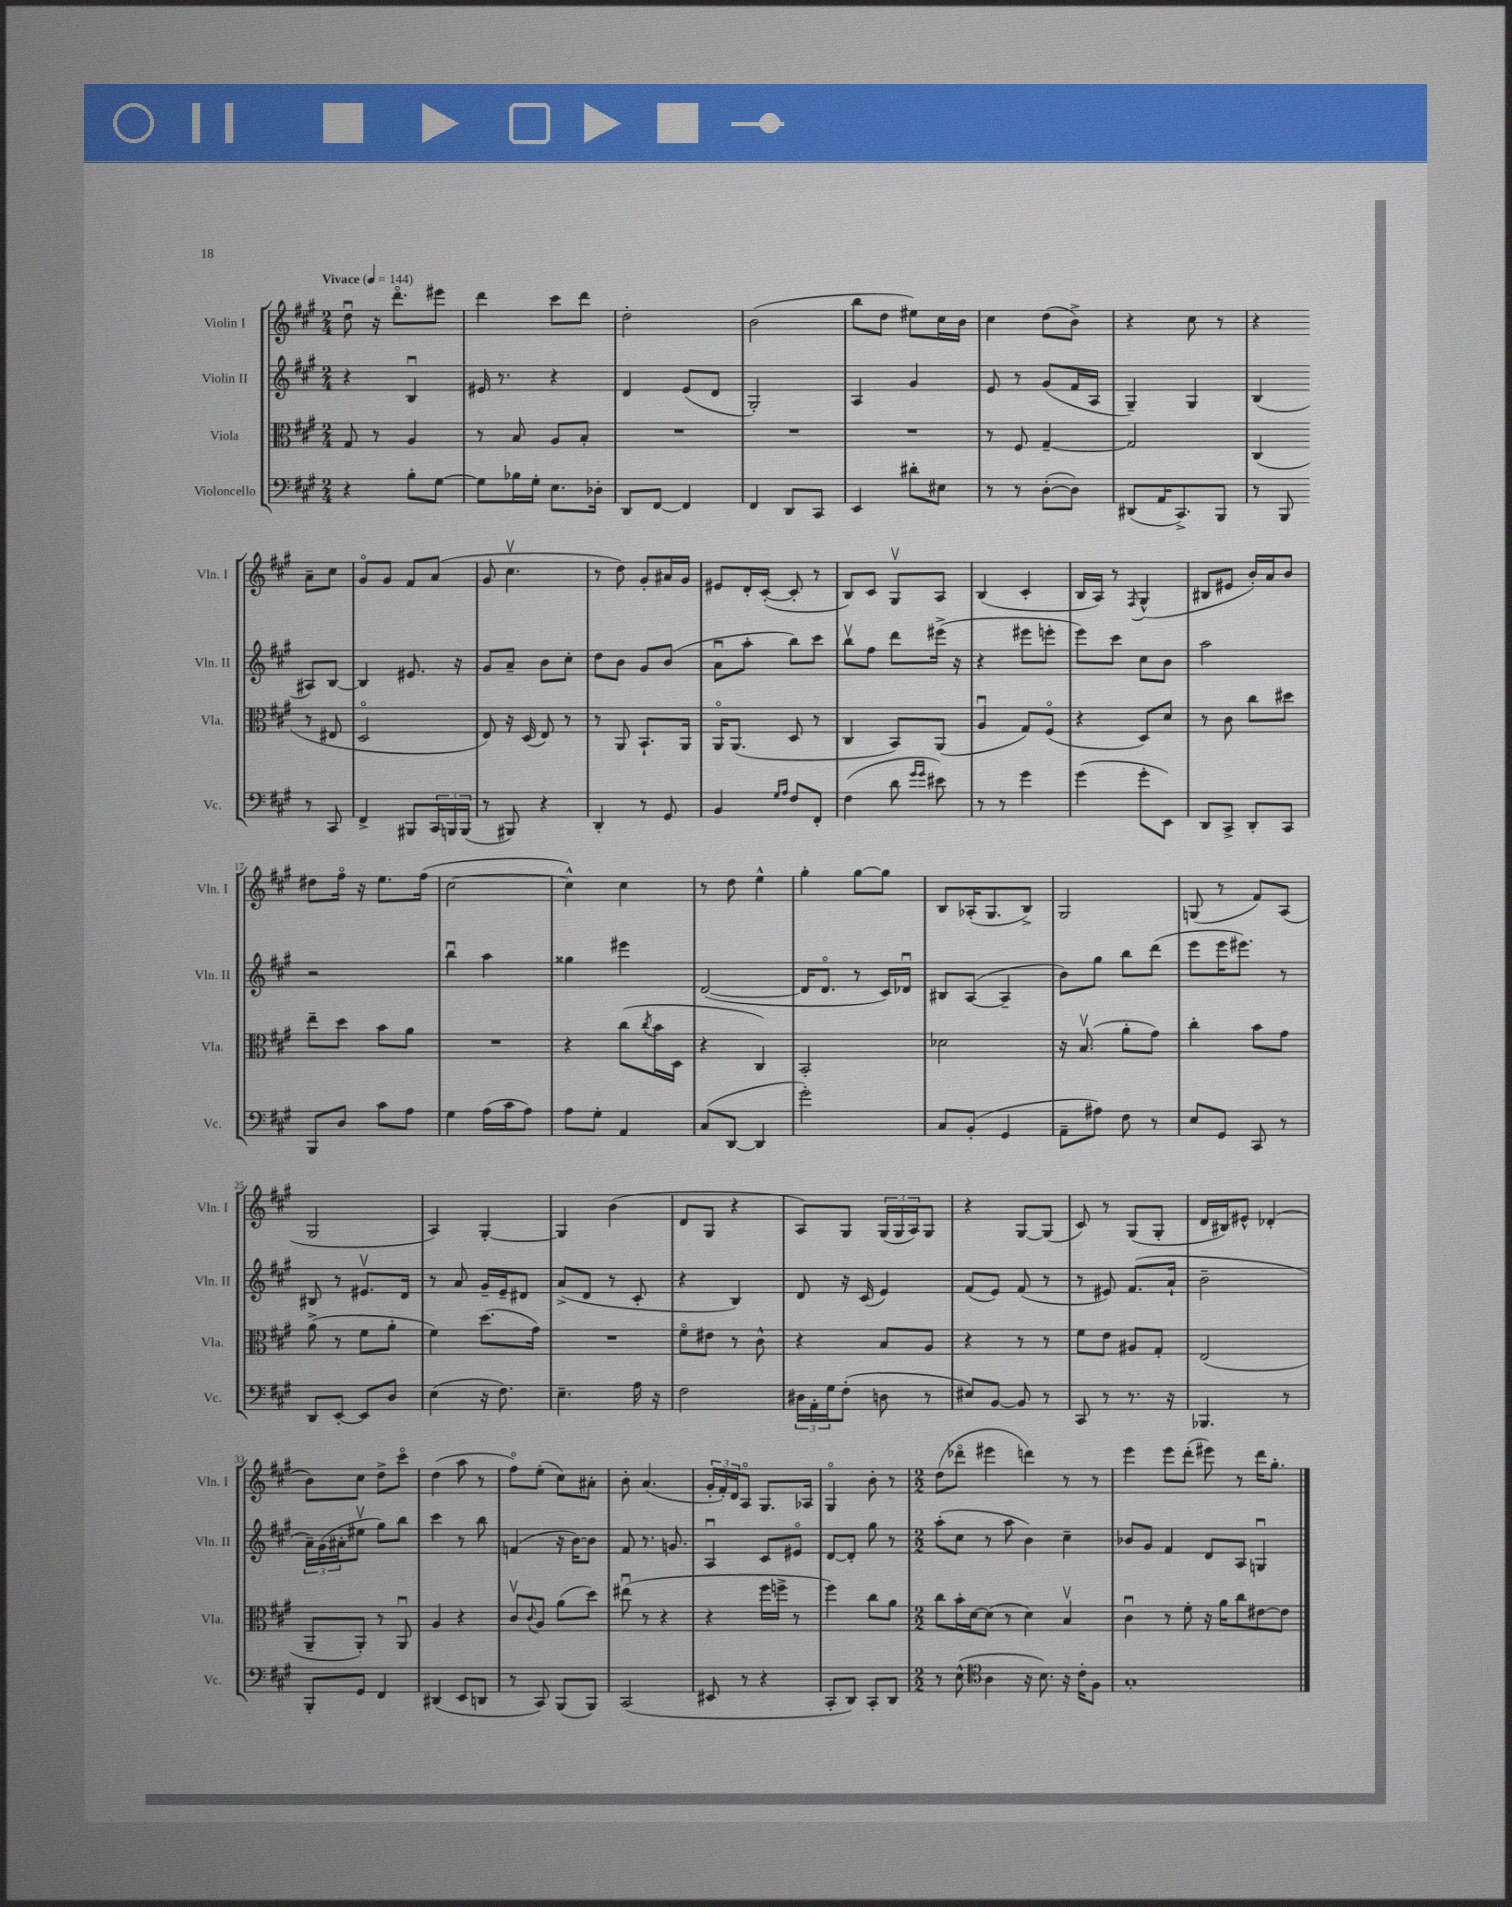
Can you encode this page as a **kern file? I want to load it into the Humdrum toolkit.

**kern	**kern	**kern	**kern
*staff4	*staff3	*staff2	*staff1
*clefF4	*clefC3	*clefG2	*clefG2
*k[f#c#g#]	*k[f#c#g#]	*k[f#c#g#]	*k[f#c#g#]
*M2/4	*M2/4	*M2/4	*M2/4
*MM144	*MM144	*MM144	*MM144
4r	8G#/	4r	8ddu\
.	8r	.	16r
.	.	.	8.dddo\L
8B'\L	4A/	4Bu/	.
[8G#\J	.	.	8eee#\J
=	=	=	=
8G#\]L	8r	16e#/	4ddd\
.	.	8.r	.
16B-\L	8B/	.	.
16G#'\JJ	.	.	.
8.E\L	8A/L	4r	8ccc#\L
.	8B'/J	.	8ddd\J
16D-'\Jk	.	.	.
=	=	=	=
8DD/L	2r	4d/	2dd'\
[8FF#/J	.	.	.
4FF#/]	.	(8e/L	.
.	.	8d/J	.
=	=	=	=
4FF#/	2r	2G#'/)	(2b\
8DD/L	.	.	.
8CC#/J	.	.	.
=	=	=	=
4EE/	2r	4A/	8bb\L
.	.	.	8dd\J
8d#'\L	.	4g#/	8ee#\L)
8E#\J	.	.	16cc#\L
.	.	.	16b\JJ
=	=	=	=
8r	8r	8e/	4cc#\
8r	8F#/	8r	.
([8D'\L	[4G#~/	(8g#/L	(8dd\L
8D\]J)	.	16f#/L	8b^\J)
.	.	16A/JJ	.
=	=	=	=
(8DD#/L	2G#/]	4G#~/)	4r
16AA/K	.	.	.
8.CC#^/)	.	.	.
.	.	4G#/	8cc#\
8BBB/J	.	.	8r
=	=	=	=
8r	(4C#/	(4B/	4r
8BBB/	.	.	.
8r	8r	8A#/L)	8a~\L
8CC#/	8E#/	[8B/J	8cc#\J
=	=	=	=
4FF#^/	2Do/	4B/]	8g#o/L
.	.	.	8g#/J
8BBB#/L	.	8.e#/	8f#/L
24CC#/L	.	.	(8a/J
24BBB/	.	.	.
.	.	16r	.
(24BBB/JJ	.	.	.
=	=	=	=
8r	8E/)	8g#/L	8g#/
8BBB#/)	16r	8a~/J	4.cc#v\
.	(16D/	.	.
4r	8E/)	8b\L	.
.	8r	8cc#'\J	.
=	=	=	=
4DD'/	8r	8dd\L	8r
.	8AA/	8b\J	8dd\)
8r	8.BB`/L	8g#/L	8g#'/L
8GG#/	.	(8b/J	16a#/L
.	16AA/Jk	.	16g#/JJ
=	=	=	=
4BB/	16AAo/LK	8au\L	8e#/L
.	(8.AA/J	.	.
.	.	8aa'\J	16d'/L
.	.	.	([16c#'/JJ
16qqG#/LL	.	.	.
16qqA/JJ	.	.	.
8F#/L	8D/	8bb\L)	8c#'/]
8FF#'/J	8r	8ccc#\J	8r
=	=	=	=
(4F#\	4C#/	8bbv\L	8B/L)
.	.	8ff#\J	8c#/J
8d\	8BB/L)	8ddd\L	8G#v/L
16qqg#/LL	.	.	.
16qqg#/JJ	.	.	.
8e#\)	(8AA/J	(16eee#^\Jk	8A/J
.	.	16r	.
=	=	=	=
8r	4Au/	4r	(4B/
8r	.	.	.
4g#\	8G#/L)	8eee#\L	4c#'/
.	(8F#o/J	8eee'\J	.
=	=	=	=
(4g#\	4r	8eee\L)	16B/LL
.	.	.	16A/JJ)
.	.	8ccc#\J	8r
.	.	.	8qF#/
8g#'\L	8D/L)	8cc#\L	(4G#^^/
8EE\J)	8d/J	8b\J	.
=	=	=	=
8DD/L	8r	2aa\	8B#/L
8CC#^/J	8c#\	.	8e#/J
8DD'/L	8cc#\L	.	16b'/LL)
.	.	.	16a/J
8CC#/J	8dd#\J	.	8b/J
=	=	=	=
8BBB/L	8ee~\L	2r	8dd#\L
8D/J	8dd\J	.	16ff#o\Jk
.	.	.	16r
8c#\L	8b\L	.	8.ee\L
8A\J	8a\J	.	.
.	.	.	(16ff#\Jk
=	=	=	=
4G#\	2r	4bbu\	[2cc#\
(16A\LL	.	4aa\	.
16c#\J	.	.	.
8A\J)	.	.	.
=	=	=	=
8A\L	4r	4gg##\	4cc#^^\])
8G#'\J	.	.	.
4AA/	(8cc#\L	4eee#\	4cc#\
.	8qcc#/	.	.
.	16b\L	.	.
.	16D\JJ	.	.
=	=	=	=
(8C#/L	4r	([2d/	8r
[8DD/J	.	.	8dd\
4DD/]	4C#/)	.	4ee^^\
=	=	=	=
2g#'\)	2BB'/	16d/]LK	4gg#'\
.	.	8.do/J	.
.	.	8r	[8gg#\L
.	.	16c#/LL)	8gg#\]J
.	.	16d-u/JJ	.
=	=	=	=
8C#/L	2d-\	8B#/L	8B/L
(8BB'/J	.	([8A/J	(16A-'/K
.	.	.	8.G#/
4GG#/	.	4A~/]	.
.	.	.	8B^/J)
=	=	=	=
8AA~\L	16r	8b\L)	2G#/
.	(8.Bv/	.	.
8A#\J)	.	8gg#\J	.
8F#\	8a'\L	8bb\L	.
8r	8g#\J)	(8ddd\J	.
=	=	=	=
8E/L	4cc#'\	8eee\L	(8G/
8GG#/J	.	16eee\K	8r
.	.	8.eee#\J)	.
8CC#/	8b\L	.	8f#/L)
8r	8g#\J	8r	(8A/J
=	=	=	=
8DD/L	(8a^\	8B#/	2G#/
[8EE'/J	8r	8r	.
8EE/]L	8f#\L	8.e#v/L	.
8D/J	8a'\J	.	.
.	.	16d/Jk	.
=	=	=	=
(4E\	4f#\)	8r	4A/)
.	.	8a/	.
16r	(8.dd\L	16g#~/LL	[4G#'/
8.F#\)	.	16e~/J	.
.	.	8d#/J	.
.	16g#\Jk)	.	.
=	=	=	=
4.E~\	2r	(8a^/L	4G#/]
.	.	8d/J	.
.	.	8r	(4b\
16A\	.	8c#'/	.
16r	.	.	.
=	=	=	=
2F#\	8f#o\L	4r	8d/L
.	8e#\J	.	8G#/J
.	8r	4B/)	4r
.	8c#^^\	.	.
=	=	=	=
24D#\LL	4r	8d/	8A/L)
24AA'\	.	.	.
24G#\J	.	.	.
(8F#'\J	.	16r	8G#/J
.	.	(16c#/	.
8D\	8B/L	4e/)	(24G#/LL
.	.	.	24G#/
.	.	.	24A/J)
8r	8A/J	.	8G#/J
=	=	=	=
8E#/L)	4r	(8f#/L	4r
[8BB/J	.	8e/J)	.
8BB/]	8r	(8f#/	[8G#/L
8r	8r	8r	(8G#/]J
=	=	=	=
8CC#/	8f#\L	8r	8c#/)
8r	8e\J	8e#/)	8r
8.r	8A#/L	(8.f#/L	(8G#/L
.	8G#'/J	.	8G#'/J
16r	.	16a`/Jk	.
=	=	=	=
4.BBB-/	(2E/	2b~\	16d/LL
.	.	.	16B#/J)
.	.	.	8e#^^/J
.	.	.	(4d-'/
8r	.	.	.
=	=	=	=
8BBB'/L	8AA~/L	24a~\LL)	8b\L)
.	.	(24g#\	.
.	.	24a#'\J	.
8GG#/J	8AA'/J)	8ee#v\J	8cc#\J
4FF#/	8r	8gg#\L)	8dd^\L
.	8AAu/	8bb\J	8ccc#o\J
=	=	=	=
(4DD#/	4A/	4ccc#\	(4dd\
8EE/L	4r	8r	8aa\
8DD/J	.	8bb\	8r
=	=	=	=
8r	8c#v/L	(4f/	8ff#o\L)
.	8qqc#/	.	.
8CC#/)	8A/J	.	(8ee'\J
(8BBB/L	(8a\L	16r	8cc#\L)
.	.	[16b\LK)	.
8BBB/J)	8dd\J)	8b\]J	8a#'\J
=	=	=	=
(2CC#/	(8ee#u\	8f#/	8b'\
.	8r	8.r	(4.a/
.	4r	.	.
.	.	8.g/	.
=	=	=	=
8EE#/	4r	4Au/	24g#'/LL
.	.	.	24f#'/)
.	.	.	24d/J
8r	.	.	8Ao/J
4r	16ff#\LL	8c#/L	8.G#/L
.	16ff^\JJ	.	.
.	8r	8e#o/J	.
.	.	.	16A-/Jk
=	=	=	=
8CC#'/L	4ff#\)	[8d/L	4G#o/
8DD/J)	.	8d'/]J	.
8CC#'/L	8cc#\L	8gg#\	8b'\
8DD/J	8a\J	8r	8r
=	=	=	=
*M2/2	*M2/2	*M2/2	*M2/2
8r	8cc#\L	(8aa'\L	(8dd\L
(8E^^\	16b'\L	8cc#\J	8ddd-o\J
.	[16d\J	.	.
*clefC4	*	*	*
4A\	(8d\]J	8r	4eee#\
.	8r	8aa\	.
16r	4d\)	4b\)	4ddd\)
8.B\)	.	.	.
16r	4Bv/	4cc#~\	8r
16c#'\LK	.	.	.
8F#\J	.	.	8r
=	=	=	=
1G#'	4c#u\	8b-/L	4eee\
.	.	8g#/J	.
.	8r	4f#/	8eee\L
.	8f#'\	.	(8ddd'\J
.	16r	8d/L	8eee#\)
.	16a\LK	.	.
.	8cc#\	8A/J	8r
.	[8e#\	4Gu/	16ddd\LK
.	.	.	8.gg#'\J
.	8e#\]J	.	.
==	==	==	==
*-	*-	*-	*-
